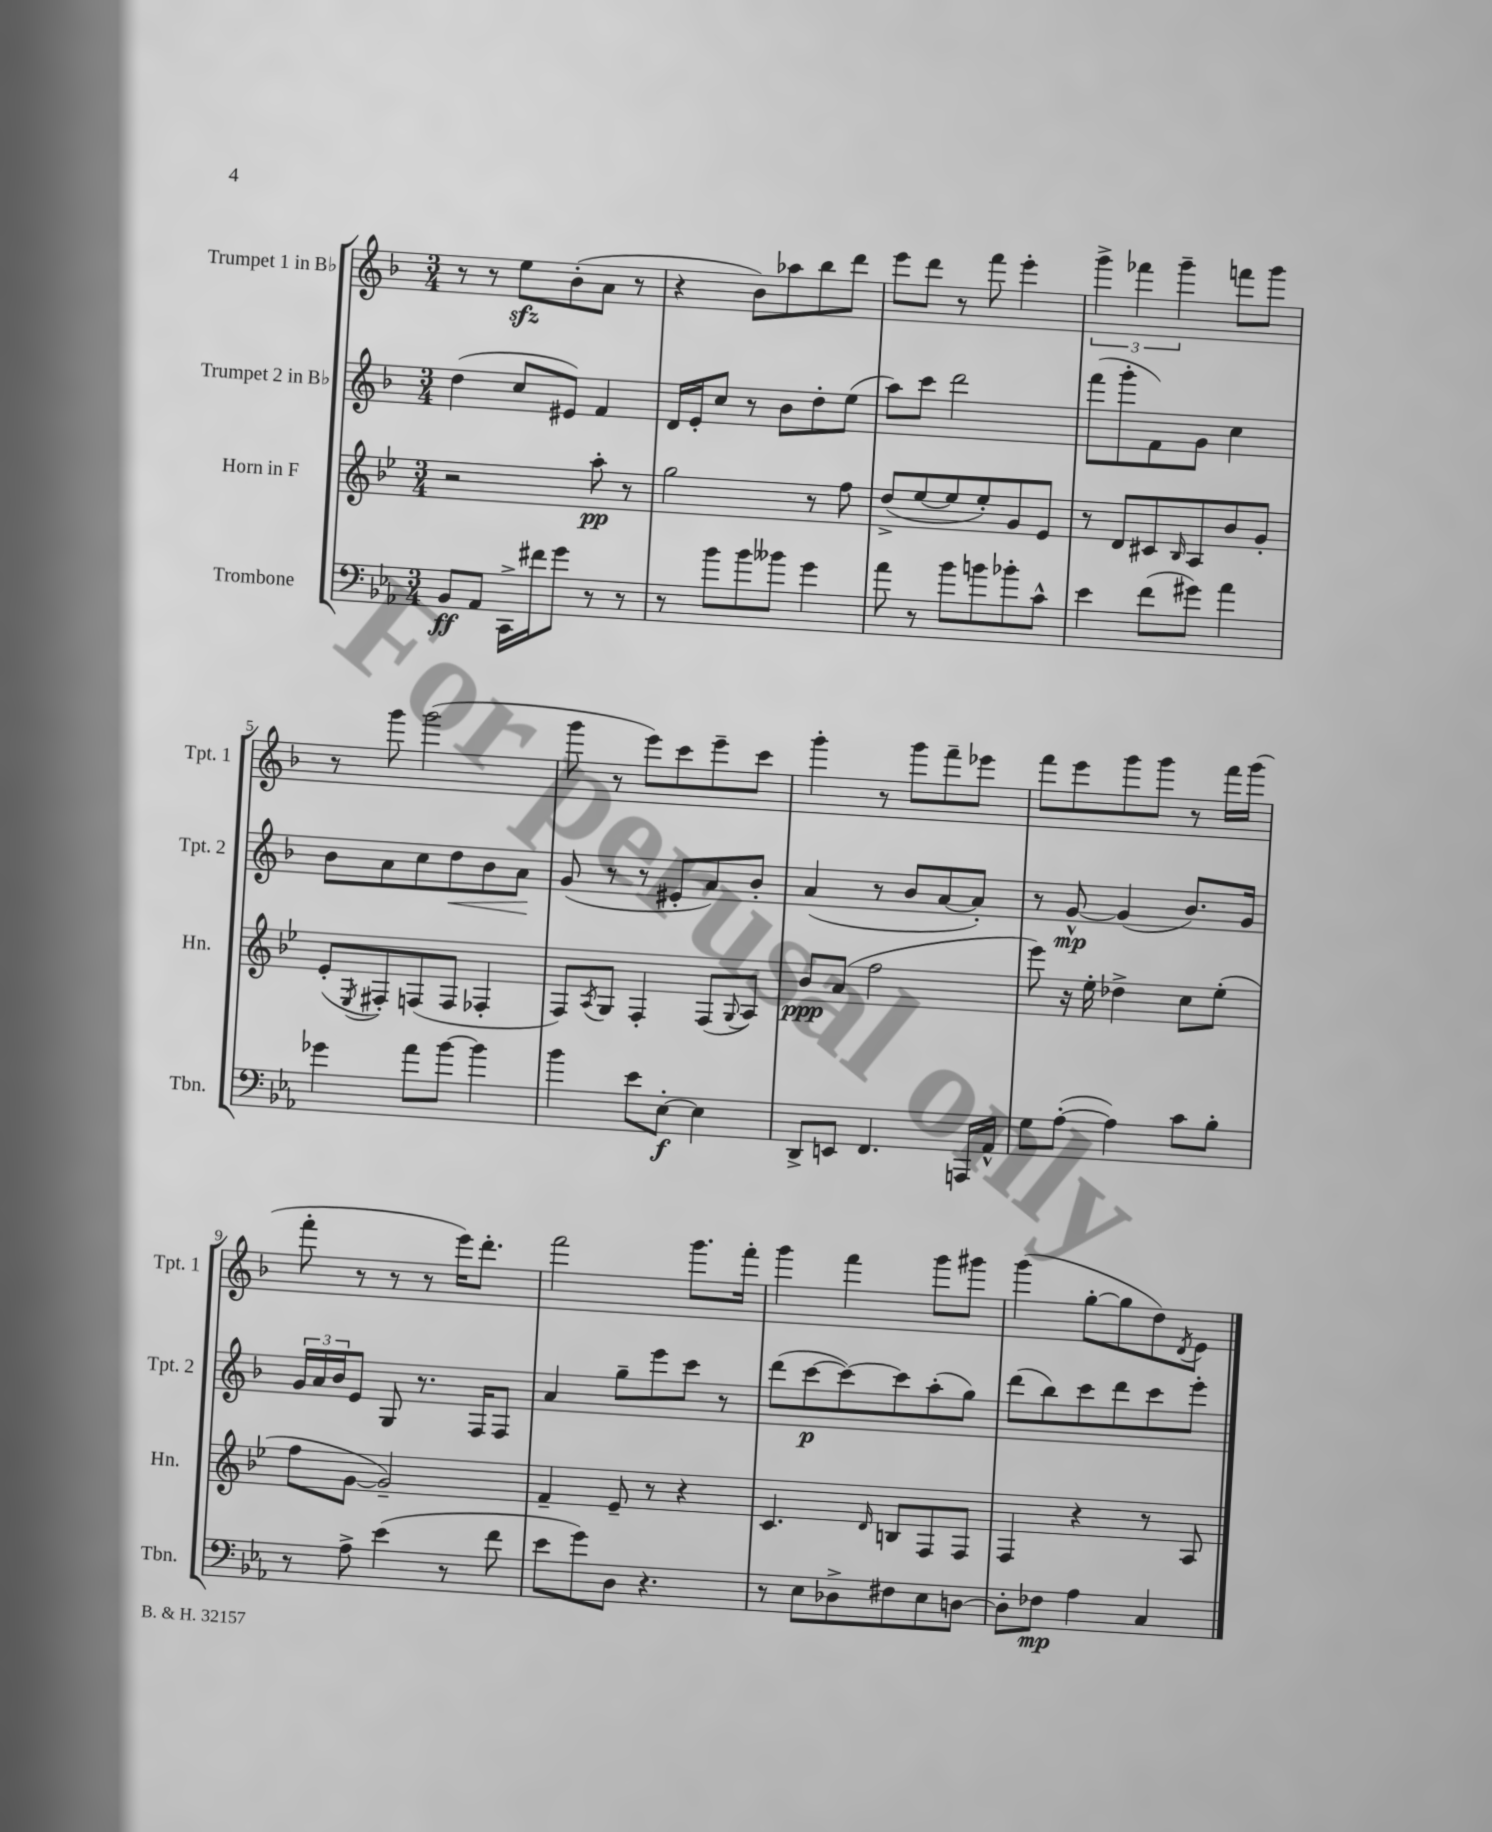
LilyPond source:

<<
\new StaffGroup <<
\new Staff = "s0" \with { instrumentName = "Trumpet 1 in Bb" shortInstrumentName = "Tpt. 1" } {
    \clef treble \key f \major \numericTimeSignature \time 3/4
    r8 r8 e''8\sfz bes'8-.( a'8 r8 |
    r4 bes'8) aes''8 bes''8 d'''8 |
    e'''8 d'''8 r8 f'''8 e'''4-. |
    \tuplet 3/2 { g'''4-> fes'''4 g'''4-- } f'''8 g'''8 |
    r8 g'''8 g'''2( |
    g'''8 r8 e'''8) c'''8 e'''8-- c'''8 |
    g'''4-. r8 g'''8 f'''8-- ees'''8 |
    f'''8 e'''8 g'''8 g'''8 r8 f'''16 g'''16( |
    f'''8-. r8 r8 r8 e'''16) d'''8.-. |
    f'''2 g'''8. f'''16-. |
    g'''4 f'''4 g'''8 gis'''8 |
    g'''4( g''8~-. g''8 d''8) \acciaccatura { d'8 } e'8 \bar "|." |
}
\new Staff = "s1" \with { instrumentName = "Trumpet 2 in Bb" shortInstrumentName = "Tpt. 2" } {
    \clef treble \key f \major \numericTimeSignature \time 3/4
    d''4( c''8 eis'8) f'4 |
    d'16 e'16-. c''8 r8 bes'8 d''8-. e''8( |
    a''8) c'''8 d'''2 |
    f'''8( g'''8-. f'8) g'8 c''4 |
    bes'8 a'8 c''8 d''8\< bes'8 a'8\! |
    g'8( r8 r8 eis'8-. a'8) bes'8-. |
    a'4( r8 bes'8 a'8~ a'8-.) |
    r8 g'8~-^\mp g'4( bes'8.) g'16 |
    \tuplet 3/2 { g'16 a'16 bes'16 } e'8 g8 r8. f16 f8 |
    a'4 g''8-- e'''8 c'''8 r8 |
    d'''8( c'''8~\p c'''8~) c'''8 a''8-.( g''8) |
    d'''8( bes''8) c'''8 d'''8 c'''8 e'''8-. \bar "|." |
}
\new Staff = "s2" \with { instrumentName = "Horn in F" shortInstrumentName = "Hn." } {
    \clef treble \key bes \major \numericTimeSignature \time 3/4
    r2 a''8-.\pp r8 |
    g''2 r8 f''8 |
    d''8->( ees''8~ ees''8 ees''8-.) g'8 ees'8 |
    r8 d'8 cis'8 \grace { bes16 } a8 bes'8 g'8-. |
    ees'8-.( \acciaccatura { ees8 } fis8-.) f8( f8 fes4-. |
    f8) \acciaccatura { a8 } g8 f4-. f8( \appoggiatura { g8 } a8) |
    bes'8\ppp a'8( f''2 |
    ees'''8) r16 ees''16-. des''4-> c''8 ees''8-.( |
    f''8 g'8~ g'2--) |
    f'4-- ees'8-- r8 r4 |
    c'4. \grace { d'16 } b8 f8 f8 |
    f4 r4 r8 a8 \bar "|." |
}
\new Staff = "s3" \with { instrumentName = "Trombone" shortInstrumentName = "Tbn." } {
    \clef bass \key ees \major \numericTimeSignature \time 3/4
    bes,8\ff aes,8 c,16-> fis'16 g'8 r8 r8 |
    r8 bes'8 bes'8 beses'8 g'4 |
    aes'8 r8 bes'8 b'8 bes'8-. c'8-^ |
    ees'4 f'8( gis'8) aes'4 |
    ges'4 aes'8 bes'8~ bes'4 |
    bes'4 ees'8 ees8~-.\f ees4 |
    d,8-> e,8 f,4. a,,16 aes,16-^ |
    g8 aes8~-.( aes4) c'8 bes8-. |
    r8 aes8-> ees'4( r8 f'8 |
    ees'8 g'8) d8 r4. |
    r8 ees8 des8-> fis8 ees8 d8~ |
    d8-. fes8\mp aes4 c4 \bar "|." |
}
>>
>>
